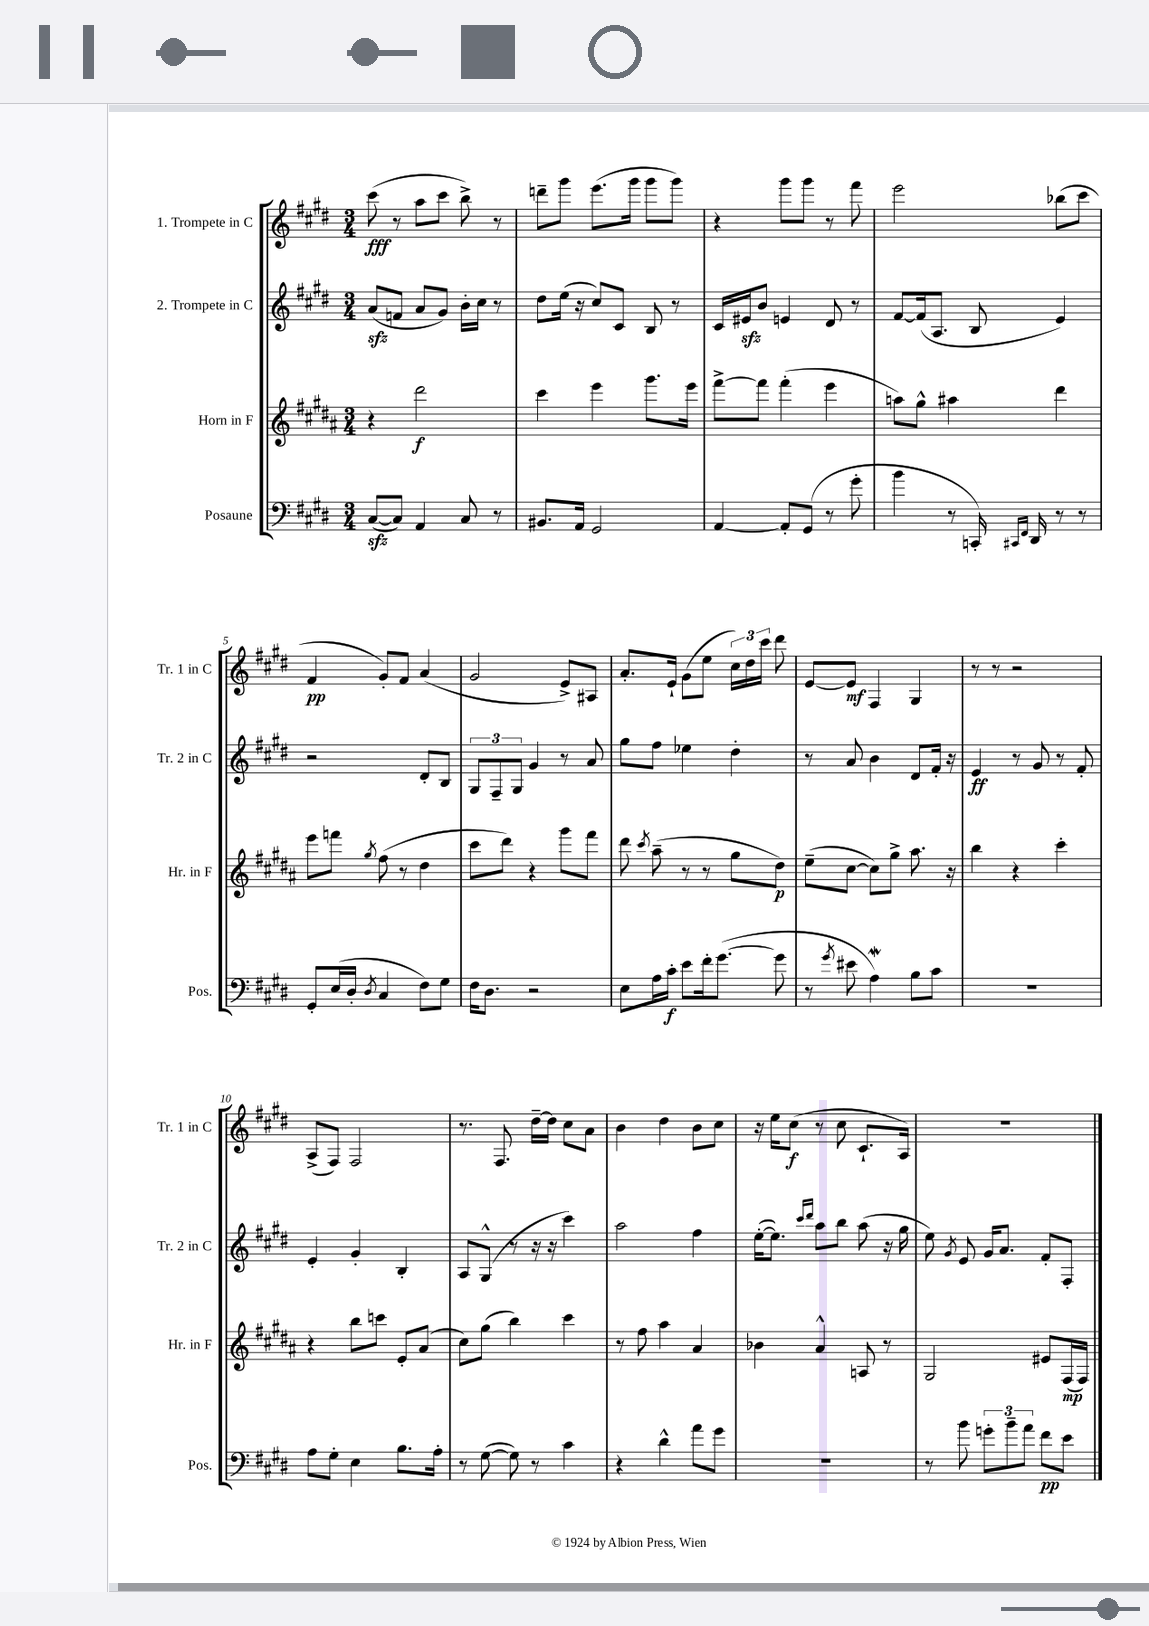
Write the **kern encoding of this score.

**kern	**kern	**kern	**kern
*staff4	*staff3	*staff2	*staff1
*clefF4	*clefG2	*clefG2	*clefG2
*k[f#c#g#d#]	*k[f#c#g#d#a#]	*k[f#c#g#d#]	*k[f#c#g#d#]
*M3/4	*M3/4	*M3/4	*M3/4
([8C#	4r	(8a	(8ccc#
8C#])	.	8f	8r
4AA	2ddd#	8a	8aa
.	.	8g#)	8ccc#
8C#	.	16b'	8bb^)
.	.	16cc#	.
8r	.	8r	8r
=	=	=	=
8.BB#	4ccc#	8dd#	8ddd~
.	.	(16ee	8ggg#
16AA	.	16r	.
2GG#	4eee	8cc#)	(8.eee
.	.	8c#	.
.	.	.	16ggg#
.	8.ggg#	8B	8ggg#
.	.	8r	8ggg#)
.	16eee	.	.
=	=	=	=
[4AA	[8fff#^	16c#	4r
.	.	16e#	.
.	8fff#]	8b	.
8AA']	(4fff#'	4e	8ggg#
(8GG#	.	.	8ggg#
8r	4eee	8d#	8r
8g#'	.	8r	8fff#
=	=	=	=
4b	8aa)	[8f#	2eee
.	8gg#^^	(16f#]	.
.	.	8.A	.
8r	4aa#	.	.
16CC')	.	8B	.
16qqCC#	.	.	.
16qqFF#	.	.	.
16DD#	.	.	.
8r	4ddd#	4e)	(8bb-
8r	.	.	8ccc#
=	=	=	=
8GG#'	8eee	2r	4f#
(16E	8fff	.	.
16D#'	.	.	.
8qD#	8qgg#	.	.
4C#	(8ff#	.	8g#')
.	8r	.	8f#
8F#)	4dd#	8d#'	(4a
8G#	.	8B	.
=	=	=	=
16F#	8ccc#	12G#	2g#
8.D#	.	.	.
.	.	12F#~	.
.	8ddd#)	.	.
.	.	12G#	.
2r	4r	4g#	.
.	8ggg#	8r	8e^)
.	8fff#	8a	8A#
=	=	=	=
8E	8ddd#	8gg#	8.a'
.	8qccc#	.	.
16A	(8aa#~	8ff#	.
16c#'	.	.	16e`
8e	8r	4ee-	(8g#
16f#'	8r	.	8ee
([8.g#	.	.	.
.	8gg#	4dd#'	24cc#)
.	.	.	24dd#
.	.	.	24ccc#
8g#]	8dd#)	.	8ddd#
=	=	=	=
8r	(8ee~	8r	[8e
8qg#	.	.	.
8e#	[8cc#	8a	8e]
4A)	8cc#])	4b	4F#
.	8gg#^	.	.
8B	8.aa#	8d#	4G#
8c#	.	16f#'	.
.	16r	16r	.
=	=	=	=
2.r	4bb	4e	8r
.	.	.	8r
.	4r	8r	2r
.	.	8g#	.
.	4ccc#'	8r	.
.	.	8f#'	.
=	=	=	=
8A	4r	4e'	(8A^
8G#'	.	.	8F#)
4E	8bb	4g#'	2F#
.	8ccc	.	.
8.B	8e'	4B'	.
.	(8a#	.	.
16A'	.	.	.
=	=	=	=
8r	8cc#)	8A	8.r
([8G#	(8gg#	(8G#^^	.
.	.	.	8.F#
8G#])	4bb)	8r	.
8r	.	16r	[16dd#~
.	.	16r	16dd#]
4c#	4ccc#	4ccc#)	8cc#
.	.	.	8a
=	=	=	=
4r	8r	2aa	4b
.	8ff#	.	.
4d#^^	4aa#	.	4dd#
8a	4a#	4ff#	8b
8g#	.	.	8cc#
=	=	=	=
2.r	4b-	([16ee'	16r
.	.	8.ee])	16ee
.	.	.	(8cc#
.	.	16qqccc#	.
.	.	16qqddd#	.
.	4a#^^	8aa	8r
.	.	8bb	8cc#
.	8A	(8aa	8.c#`
.	8r	16r	.
.	.	16gg#	16A)
=	=	=	=
8r	2G#	8ee)	2.r
.	.	8qg#	.
8b	.	8e	.
12g'	.	16g#	.
.	.	8.a	.
12b~	.	.	.
12a	.	.	.
8f#	8e#	8f#'	.
8e	(16F#	8F#'	.
.	16F#)	.	.
==	==	==	==
*-	*-	*-	*-
